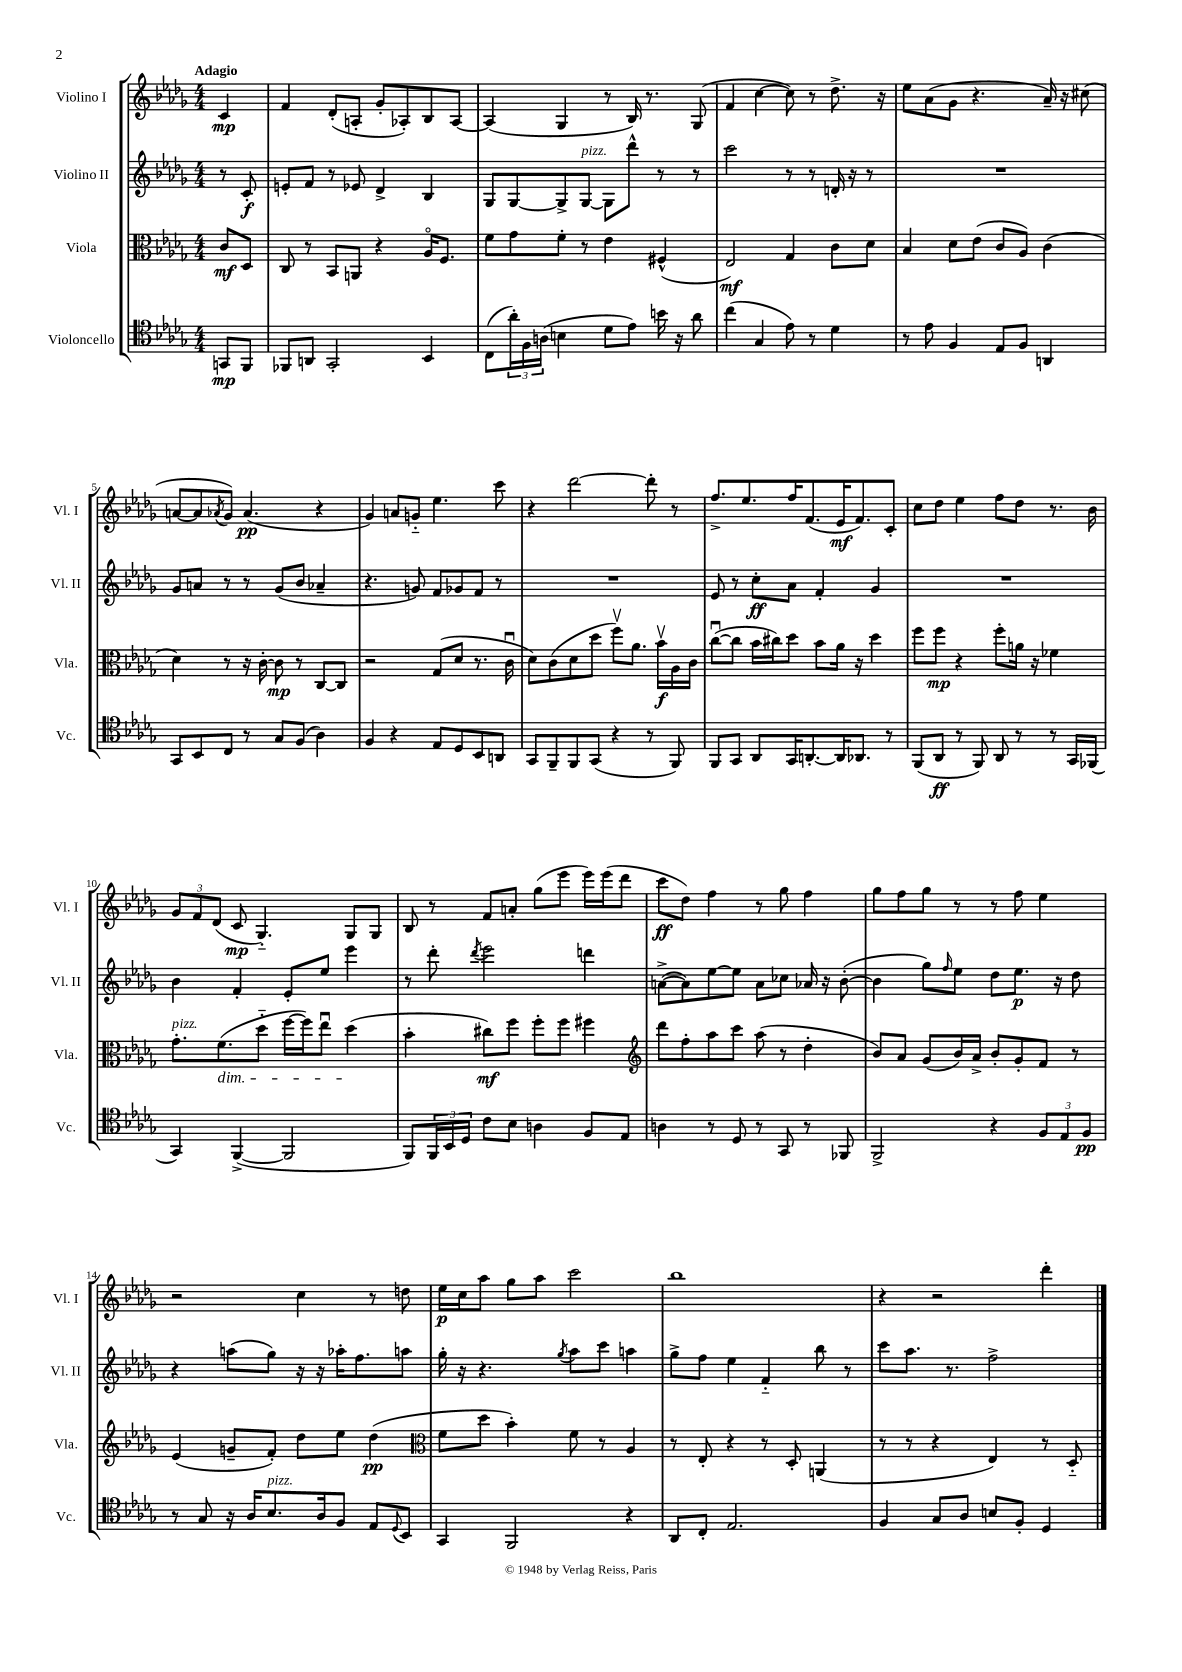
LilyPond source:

<<
\new StaffGroup <<
\new Staff = "s0" \with { instrumentName = "Violino I" shortInstrumentName = "Vl. I" } {
    \clef treble \key des \major \numericTimeSignature \time 4/4 \partial 4 \tempo "Adagio"
    c'4\mp |
    f'4 des'8-.( a8-. ges'8-. aes8-.) bes8 aes8~ |
    aes4( ges4 r8 bes16) r8. ges8( |
    f'4 c''4~ c''8) r8 des''8.-> r16 |
    ees''8 aes'8( ges'8 r4. aes'16--) r16 cis''8( |
    a'8~ a'8 \acciaccatura { aes'8 } ges'8) aes'4.\pp( r4 |
    ges'4) a'8 g'8-_ ees''4. c'''8 |
    r4 des'''2~ des'''8-. r8 |
    f''8.-> ees''8. f''16 f'8.( ees'16\mf f'8.) c'8-. |
    c''8 des''8 ees''4 f''8 des''8 r8. bes'16 |
    \tuplet 3/2 { ges'8 f'8 des'8( } c'8\mp ges4.-_) ges8 ges8 |
    bes8 r8 f'8 a'8-. ges''8( ees'''8 ees'''16) ees'''16( des'''8 |
    c'''8\ff des''8) f''4 r8 ges''8 f''4 |
    ges''8 f''8 ges''8 r8 r8 f''8 ees''4 |
    r2 c''4 r8 d''8 |
    ees''16\p c''16 aes''8 ges''8 aes''8 c'''2 |
    bes''1 |
    r4 r2 des'''4-. \bar "|." |
}
\new Staff = "s1" \with { instrumentName = "Violino II" shortInstrumentName = "Vl. II" } {
    \clef treble \key des \major \numericTimeSignature \time 4/4 \partial 4
    r8 c'8-.\f |
    e'8-. f'8 r8 ees'8 des'4-> bes4 |
    ges8 ges8~ ges8-> ges8~^\markup { \italic "pizz." } ges8 des'''8-^ r8 r8 |
    c'''2 r8 r8 d'16-. r16 r8 |
    R1 |
    ges'8 a'8 r8 r8 ges'8( bes'8 aes'4-- |
    r4. g'8) f'8 ges'8 f'8 r8 |
    R1 |
    ees'8 r8 c''8-.\ff aes'8 f'4-. ges'4 |
    R1 |
    bes'4 f'4-. ees'8-. ees''8 ees'''4 |
    r8 des'''8-. \acciaccatura { des'''8 } ees'''2 d'''4 |
    a'8~->( a'8) ees''8~ ees''8 a'8 ces''8 aes'16 r16 bes'8~-.( |
    bes'4 ges''8) \grace { f''16 } ees''8 des''8 ees''8.\p r16 des''8 |
    r4 a''8( ges''8) r16 r16 aes''16-. f''8. a''8 |
    ges''16-. r16 r4. \acciaccatura { ges''8 } aes''8 c'''8 a''4 |
    ges''8-> f''8 ees''4 f'4-_ bes''8 r8 |
    c'''8 aes''8. r8. f''2-> \bar "|." |
}
\new Staff = "s2" \with { instrumentName = "Viola" shortInstrumentName = "Vla." } {
    \clef alto \key des \major \numericTimeSignature \time 4/4 \partial 4
    c'8\mf des8 |
    c8 r8 bes,8 a,8 r4 aes16\flageolet f8. |
    f'8 ges'8 f'8-. r8 ees'4 fis4-^( |
    ees2\mf) ges4 c'8 des'8 |
    bes4 des'8 ees'8( c'8 aes8) c'4( |
    des'4) r8 r16 c'16~-. c'8\mp r8 c8~ c8 |
    r2 ges8( des'8 r8. c'16\downbow |
    des'8) c'8( des'8 des''8 f''8\upbow) aes'8. bes'16\upbow\f aes16 c'16 |
    c''8~\downbow( c''8 bes'16 cis''16) des''8 bes'8 aes'16 r16 des''4 |
    f''8 f''8\mp r4 f''8-. a'16 r16 fes'4 |
    ges'8.-.^\markup { \italic "pizz." } f'8.\dim( des''8-_ f''16~ f''16) ees''8\downbow des''4\!( |
    bes'4-. cis''8\mf) f''8 f''8-. f''8 fis''4 |
    \clef treble des'''8 f''8-. aes''8 c'''8 aes''8( r8 des''4-. |
    bes'8) aes'8 ges'8( bes'16) aes'16-> bes'8-. ges'8-. f'8 r8 |
    ees'4( g'8-- f'8-.) des''8 ees''8 des''4\pp( |
    \clef alto f'8 des''8 bes'4-.) f'8 r8 aes4 |
    r8 ees8-. r4 r8 des8-. a,4( |
    r8 r8 r4 ees4) r8 des8-_ \bar "|." |
}
\new Staff = "s3" \with { instrumentName = "Violoncello" shortInstrumentName = "Vc." } {
    \clef tenor \key des \major \numericTimeSignature \time 4/4 \partial 4
    g,8\mp f,8 |
    fes,8 a,8 ges,2-. bes,4 |
    c8( \tuplet 3/2 { aes'16-.) f16 a16( } b4 des'8 ees'8) b'16 r16 aes'8 |
    c''4( ges4 ees'8) r8 des'4 |
    r8 ees'8 f4 ees8 f8 a,4 |
    ges,8 bes,8 c8 r8 ges8 f8( aes4) |
    f4 r4 ees8 des8 bes,8 a,8 |
    ges,8 f,8-- f,8 ges,8( r4 r8 f,8) |
    f,8 ges,8 aes,8 ges,16 a,8.~-. a,16 aes,8. r8 |
    f,8( aes,8\ff r8 f,8) aes,8 r8 r8 ges,16 fes,16( |
    ges,4) f,4~->( f,2 |
    f,8) \tuplet 3/2 { f,16 bes,16 des16 } c'8 bes8 a4 f8 ees8 |
    a4 r8 des8 r8 ges,8 r8 fes,8 |
    f,2-> r4 \tuplet 3/2 { f8 ees8 f8\pp } |
    r8 ges8 r16 aes16 bes8.^\markup { \italic "pizz." } aes16 f8 ees8 \appoggiatura { des8 } bes,8 |
    ges,4 f,2 r4 |
    aes,8 c8-. ees2. |
    f4 ges8 aes8 b8 f8-. des4 \bar "|." |
}
>>
>>
